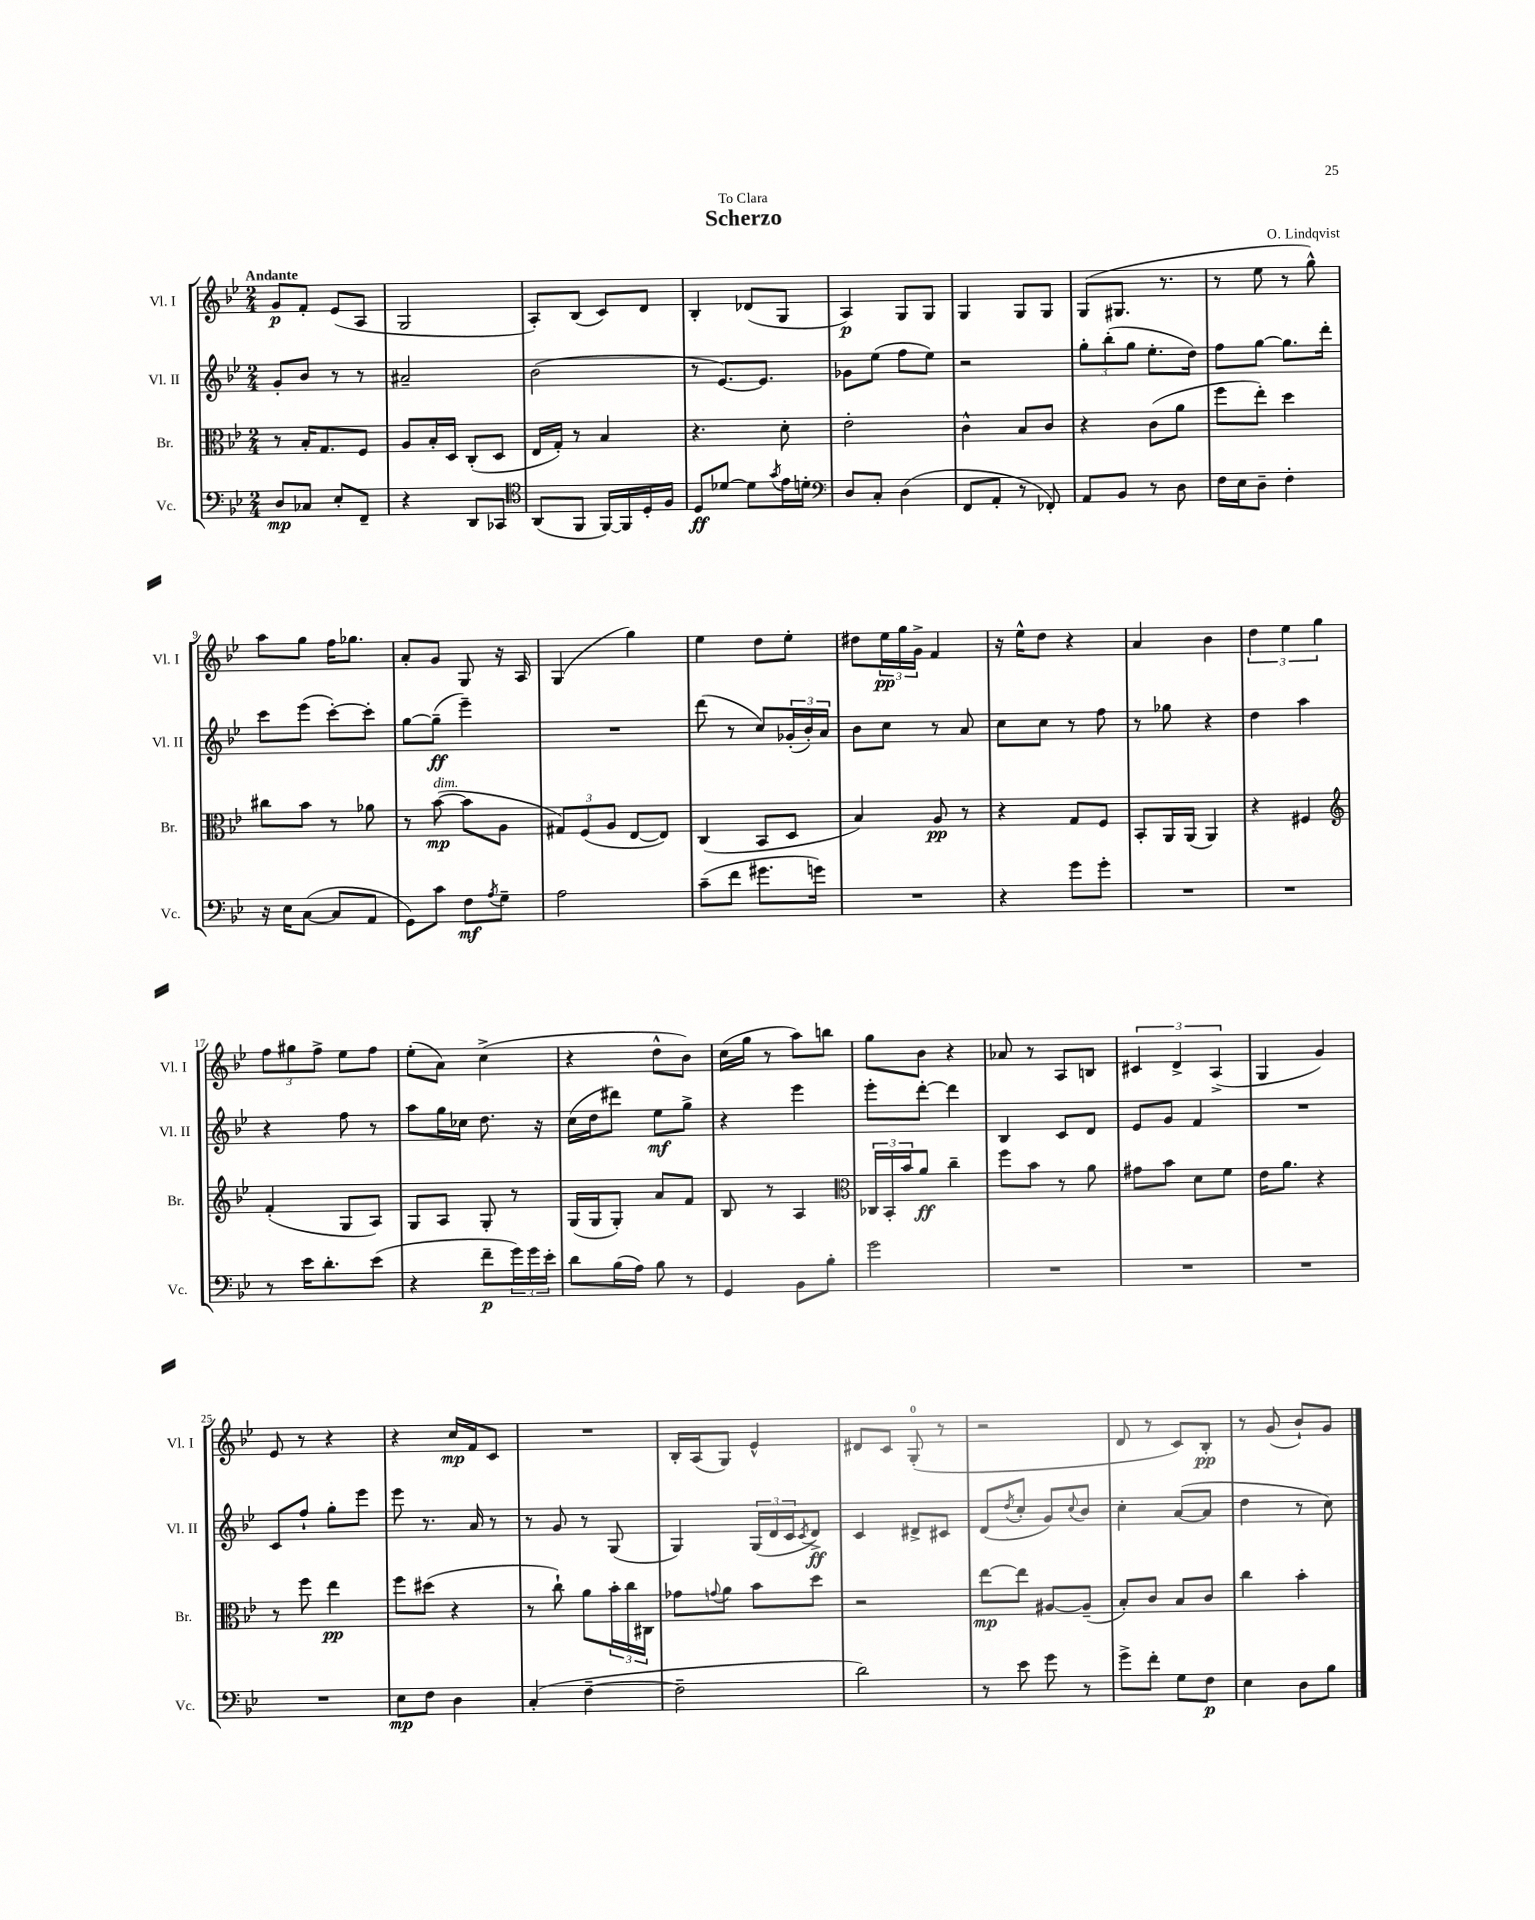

**kern	**kern	**kern	**kern
*staff4	*staff3	*staff2	*staff1
*clefF4	*clefC3	*clefG2	*clefG2
*k[b-e-]	*k[b-e-]	*k[b-e-]	*k[b-e-]
*M2/4	*M2/4	*M2/4	*M2/4
8D	8r	8g'	8g
8C-	16B-'	8b-	8f'
.	8.G	.	.
8E-'	.	8r	(8e-
8FF~	8F	8r	8A
=	=	=	=
4r	8A	2a#~	2G
.	16B-'	.	.
.	16D	.	.
8DD	(8C'	.	.
8CC-	8D	.	.
=	=	=	=
*clefC4	*	*	*
(8AA	16E-	(2b-	8A')
.	16G')	.	.
8FF	8r	.	(8B-
[16FF)	4B-	.	8c)
16FF]	.	.	.
16D'	.	.	8d
16F	.	.	.
=	=	=	=
8D	4.r	8r	4B-'
[8d-	.	[8.e-)	.
8d-]	.	.	(8d-
.	.	8.e-]	.
8qg	.	.	.
16e-	8d'	.	8G
16d'	.	.	.
=	=	=	=
*clefF4	*	*	*
8D	2e-'	8g-	4A)
8C'	.	(8ee-	.
(4D	.	8ff	8G
.	.	8ee-)	8G
=	=	=	=
8FF	4c^^	2r	4G
8AA'	.	.	.
8r	8B-	.	8G
8FF-')	8c	.	8G
=	=	=	=
8AA	4r	12gg'	(8G
.	.	(12bb-'	.
8BB-	.	.	8.G#
.	.	12gg	.
8r	(8c	8.ee-'	.
.	.	.	8.r
8D	8a	.	.
.	.	16dd)	.
=	=	=	=
16F	8ff	8ff	8r
16E-	.	.	.
8D~	8ee-')	[8gg	8ee-
4F'	4dd	8.gg]	8r
.	.	.	8gg^^)
.	.	16ddd'	.
=	=	=	=
16r	8cc#	8ccc	8aa
16E-	.	.	.
([8C	8b-	(8eee-	8gg
8C]	8r	[8ccc')	16ff
.	.	.	8.gg-
8AA	8a-	8ccc']	.
=	=	=	=
8GG)	8r	[8gg	8a'
8c	([8b-	(8gg~]	8g
8F	8b-]	4eee-~)	8G
8qA	.	.	.
8G~	8A	.	16r
.	.	.	16A
=	=	=	=
2A	12G#)	2r	(4G
.	(12F	.	.
.	12A	.	.
.	[8E-	.	4gg)
.	8E-])	.	.
=	=	=	=
(8c~	(4C	(8ddd	4ee-
8f	.	8r	.
8.g#	8BB-	8cc)	8dd
.	8D	(24g-'	8ee-'
.	.	24b-')	.
16g)	.	.	.
.	.	24a	.
=	=	=	=
2r	4B-)	8b-	8dd#
.	.	8cc	24ee-
.	.	.	24gg
.	.	.	24g^
.	8A	8r	4f
.	8r	8a	.
=	=	=	=
4r	4r	8cc	16r
.	.	.	16ee-^^
.	.	8cc	8dd
8g	8G	8r	4r
8g'	8F	8ff	.
=	=	=	=
2r	8BB-'	8r	4a
.	16AA	8gg-	.
.	(16AA	.	.
.	4AA)	4r	4b-
=	=	=	=
2r	4r	4dd	6dd
.	.	.	6ee-
.	4F#	4aa	.
.	.	.	6gg
=	=	=	=
*	*clefG2	*	*
8r	(4f'	4r	12ff
.	.	.	12gg#
16e-	.	.	.
.	.	.	12ff^
8.d'	.	.	.
.	8G	8ff	8ee-
(8e-	8A)	8r	8ff
=	=	=	=
4r	8G	8aa	(8ee-'
.	8A	16gg	8a)
.	.	16cc-	.
8f~	8G'	8.dd	(4cc^
24g)	8r	.	.
24g	.	.	.
.	.	16r	.
24e-'	.	.	.
=	=	=	=
8d	(16G	(16cc	4r
.	16G	16dd	.
(16B-	8G')	8ddd#)	.
16A)	.	.	.
8B-	8a	8ee-	8dd^^
8r	8f	8gg^	8b-)
=	=	=	=
4GG	8B-	4r	(16cc
.	.	.	16gg
.	8r	.	8r
8BB-	4A	4eee-	8aa)
8B-'	.	.	8bb
=	=	=	=
*	*clefC3	*	*
2g	24C-	8eee-'	8gg
.	24BB-'	.	.
.	24b-	.	.
.	8a	[8ddd'	8b-
.	4cc~	4ddd]	4r
=	=	=	=
2r	8ff	4B-	8a-
.	8b-	.	8r
.	8r	8c	8A
.	8a	8d	8B
=	=	=	=
2r	8g#	8e-	6c#
.	8b-	8g	.
.	.	.	6d^
.	8d	4f	.
.	.	.	(6A^
.	8f	.	.
=	=	=	=
2r	16e-	2r	4G
.	8.a	.	.
.	4r	.	4g)
=	=	=	=
2r	8r	8c	8e-
.	8ff	8ff`	8r
.	4ee-	8gg'	4r
.	.	8eee-	.
=	=	=	=
8E-	8ff	8eee-	4r
8F	(8dd#	8.r	.
4D	4r	.	16cc
.	.	16a	16f
.	.	8r	8c
=	=	=	=
(4C'	8r	8r	2r
.	8cc`)	8g	.
[4F~	8a	8r	.
.	24b-'	(8G	.
.	24cc	.	.
.	24C#	.	.
=	=	=	=
2F~]	8g-	4G)	16B-'
.	.	.	(16A
.	8qqg	.	.
.	8a	.	8G)
.	8b-	(24G	4e-^^
.	.	24d	.
.	.	24c	.
.	.	8qc	.
.	8dd	8d^)	.
=	=	=	=
2d)	2r	4c	8d#
.	.	.	8c
.	.	8d#^	(8G'
.	.	8c#	8r
=	=	=	=
8r	[8ee-	(8d	2r
.	.	8qdd	.
8e-	8ee-]	8cc'	.
8g	[8A#	8g)	.
.	.	8qqcc	.
8r	(8A#~]	8b-	.
=	=	=	=
8g^	8B-')	4cc'	8d
8f'	8c	.	8r
8G	8B-	([8a	8c)
8F	8c	8a]	8B-'
=	=	=	=
4E-	4cc	4dd	8r
.	.	.	(8g
8D	4b-'	8r	8b-`)
8B-	.	8cc)	8g
==	==	==	==
*-	*-	*-	*-
